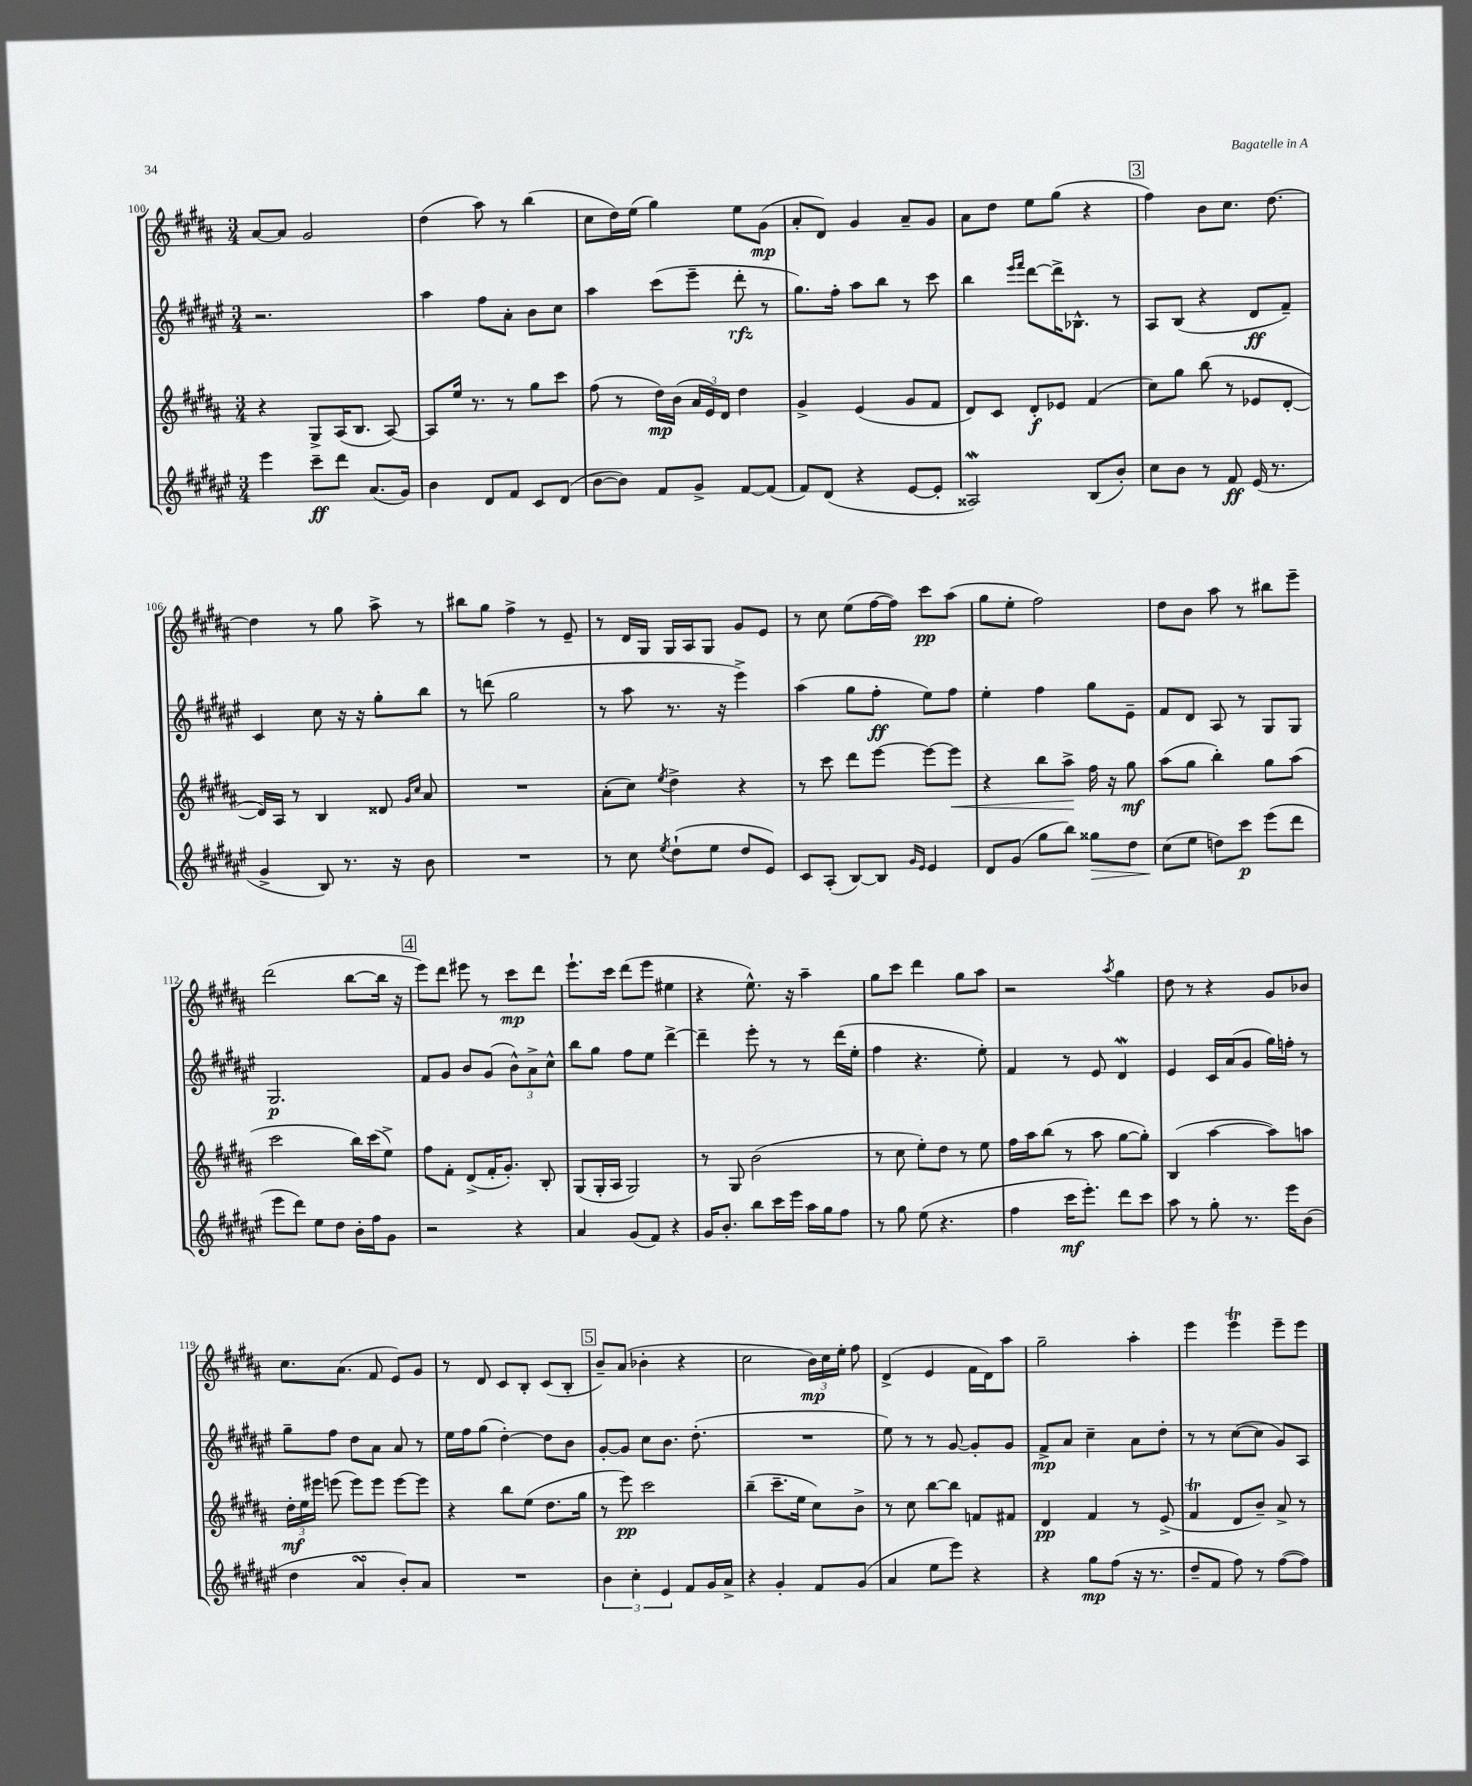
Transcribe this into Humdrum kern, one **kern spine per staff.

**kern	**kern	**kern	**kern
*staff4	*staff3	*staff2	*staff1
*clefG2	*clefG2	*clefG2	*clefG2
*k[f#c#g#d#a#e#]	*k[f#c#g#d#a#]	*k[f#c#g#d#a#e#]	*k[f#c#g#d#a#]
*M3/4	*M3/4	*M3/4	*M3/4
4eee#	4r	2.r	[8a#
.	.	.	8a#]
8ccc#~	8G#^	.	2g#
8ddd#	(16A#	.	.
.	8.B	.	.
(8.a#	.	.	.
.	[8A#)	.	.
16g#)	.	.	.
=	=	=	=
4b	8A#]	4aa#	(4dd#
.	16ee	.	.
.	8.r	.	.
8d#	.	8ff#	8aa#)
8f#	8r	8a#'	8r
8c#	8gg#	8b	(4bb
(8d#	8ccc#	8cc#	.
=	=	=	=
[8b	(8ff#	4aa#	8cc#
8b])	8r	.	16dd#)
.	.	.	(16ee
8f#	16dd#)	(8ccc#	4gg#)
.	(16b	.	.
8g#^	24a#	8eee#~	.
.	24e)	.	.
.	24d#	.	.
[8f#	4dd#	8ddd#'	8ee
(8f#]	.	8r	(8g#
=	=	=	=
8f#)	4g#^	8.gg#)	8a#'
(8d#	.	.	8d#)
.	.	16ff#'	.
4r	(4e	8aa#	4g#
.	.	8bb	.
[8e#	8g#	8r	8a#~
8e#']	8f#	8ccc#	8g#
=	=	=	=
2A##)	8d#)	4bb	8a#
.	8c#	.	8dd#
.	.	16qqeee#	.
.	.	16qqfff#	.
.	8d#'	[8ddd#	8ee
.	8e-	16ddd#^]	(8gg#
.	.	8.B-^^	.
(8B	(4f#	.	4r
8b')	.	8r	.
=	=	=	=
8cc#	8cc#)	8A#	4ff#)
8b	8gg#	(8B	.
8r	(8bb	4r	8b
8f#	8r	.	8.cc#
(16e#	8e-	8d#	.
8.r	.	.	[8.dd#
.	[8d#'	8f#~)	.
=	=	=	=
4g#^	16d#])	4c#	4dd#]
.	16A#	.	.
.	8r	.	.
8B)	4B	8cc#	8r
8.r	.	16r	8gg#
.	.	16r	.
.	8d##	8gg#'	8aa#^
16r	.	.	.
.	16qqg#	.	.
.	16qqcc#	.	.
8b	8a#	8bb	8r
=	=	=	=
2.r	2.r	8r	8bb#
.	.	(8ddd	8gg#
.	.	2gg#	4ff#^
.	.	.	8r
.	.	.	8e~
=	=	=	=
8r	(8a#'	8r	8r
8cc#	8cc#)	8aa#	16d#
.	.	.	16G#
8qee#	8qee	.	.
(8dd#`	4dd#^	8.r	16G#
.	.	.	16A#
8ee#	.	.	8G#
.	.	16r	.
8dd#	4r	4eee#^)	8g#
8e#)	.	.	8e
=	=	=	=
8c#	8r	(4aa#	8r
(8A#'	8ccc#	.	8cc#
[8B)	8ddd#	8gg#	(8ee
8B]	[8eee	8ff#'	[16ff#
.	.	.	16ff#])
16qqg#	.	.	.
16qqe#	.	.	.
4e#	8eee_	8ee#)	8ccc#
.	8eee]	8ff#	(8aa#
=	=	=	=
8d#	4r	4ee#'	8gg#
(8g#	.	.	8ee'
8gg#	8bb	4ff#	2ff#)
8bb)	8aa#^	.	.
8gg##	16ff#	8gg#	.
.	16r	.	.
8dd#	8gg#	8e#~	.
=	=	=	=
(8cc#	(8aa#	8f#	8dd#
8ee#	8gg#	8d#	8b
8dd)	4bb')	8A#	8aa#
8ccc#	.	8r	8r
(8eee#	8gg#	8G#	8bb#
8ddd#	(8aa#	8G#	8eee~
=	=	=	=
8eee#	2ccc#	2.G#	(2ddd#
8ddd#)	.	.	.
8ee#	.	.	.
8dd#	.	.	.
16b'	16bb)	.	[8bb
16ff#	(16ccc#	.	.
8g#	8ee^)	.	16bb]
.	.	.	16r
=	=	=	=
2r	8ff#	8f#	8eee)
.	8f#'	8g#	8ddd#
.	(8d#^	8b	8eee#
.	16f#'	(8g#	8r
.	8.g#')	.	.
4r	.	12b^^)	8ccc#
.	.	12a#^	.
.	8B'	.	8ddd#
.	.	12cc#^^	.
=	=	=	=
4a#	(8G#	8bb	8.eee`
.	16G#'	8gg#	.
.	16A#	.	16ccc#
(8g#	2G#)	8ff#	(8ddd#
8f#)	.	8ee#	8eee
4r	.	[4ddd#^	4ee#
=	=	=	=
16g#	8r	4ddd#~]	4r
8.b'	.	.	.
.	8G#	.	.
8bb	(2b	8eee#'	8.ee^^)
16ccc#	.	8r	.
16eee#	.	.	16r
16aa#	.	8r	4aa#~
16gg#	.	.	.
8ff#	.	(16ddd#	.
.	.	16ee#'	.
=	=	=	=
8r	8r	4ff#	8gg#
8gg#	8cc#	.	8ccc#
(8ee#	8ee')	4.r	4ddd#
4.r	8dd#	.	.
.	8r	.	8gg#
.	8ee	8ee#')	8aa#
=	=	=	=
4ff#	16ff#	4f#	2r
.	16aa#	.	.
.	(8bb	.	.
16ccc#	8r	8r	.
8.eee#')	.	.	.
.	8aa#	8e#	.
.	.	.	8qaa#
8ddd#	[8gg#	4d#	4gg#
8ccc#	8gg#'])	.	.
=	=	=	=
8aa#	(4B	4e#	8dd#
8r	.	.	8r
8gg#'	[4aa#	16c#	4r
.	.	(16a#	.
8.r	.	8g#	.
.	8aa#])	16gg#)	8g#
16eee#	.	16ff'	.
(8b	8aa	8r	8b-
=	=	=	=
4dd#	24dd#'	8gg#~	8.cc#
.	24ee	.	.
.	24eee#	.	.
.	(8eee	8ff#	.
.	.	.	(8.a#
4a#	8eee)	8dd#	.
.	8eee	8a#	8f#
8b')	[8eee	8a#	8e)
8a#	8eee]	8r	8g#
=	=	=	=
2.r	4r	16ee#	8r
.	.	16ff#	.
.	.	(8gg#	8d#
.	8bb	[4dd#')	8c#
.	(8ee	.	8B'
.	8.dd#	8dd#]	(8c#
.	.	8b	8B'
.	16gg#	.	.
=	=	=	=
6b	8r	[8g#'	8b~)
.	8eee)	8g#]	(8a#
6cc#'	.	.	.
.	2ccc#	8cc#	4b-'
6e#	.	.	.
.	.	8.b	.
8f#	.	.	4r
.	.	(8.dd#'	.
16g#	.	.	.
16a#^	.	.	.
=	=	=	=
4r	(4bb~	2.r	2cc#
4g#'	8.ccc#~	.	.
.	16ee	.	.
8f#	8cc#)	.	24b)
.	.	.	24cc#
.	.	.	24ee'
(8g#	8b^	.	8ff#
=	=	=	=
4a#	8r	8ee#)	(4d#^
.	8cc#	8r	.
8ee#	[8bb	8r	4e
8eee#)	8bb]	[8g#	.
4r	8f	8g#']	16f#
.	.	.	16d#)
.	8f#	8g#	8aa#
=	=	=	=
4r	4d#	8f#^	2gg#~
.	.	8a#	.
8gg#	4f#	4cc#~	.
(8ff#	.	.	.
16r	8r	8a#	4aa#'
8.r	.	.	.
.	(8e^	8dd#'	.
=	=	=	=
8dd#~	4f#	8r	4eee
8f#	.	8r	.
8ff#)	8d#	([8cc#	4eee
8r	8b~)	8cc#]	.
([8ff#	8a#^	8g#)	8eee~
8ff#])	8r	8A#	8eee
==	==	==	==
*-	*-	*-	*-
